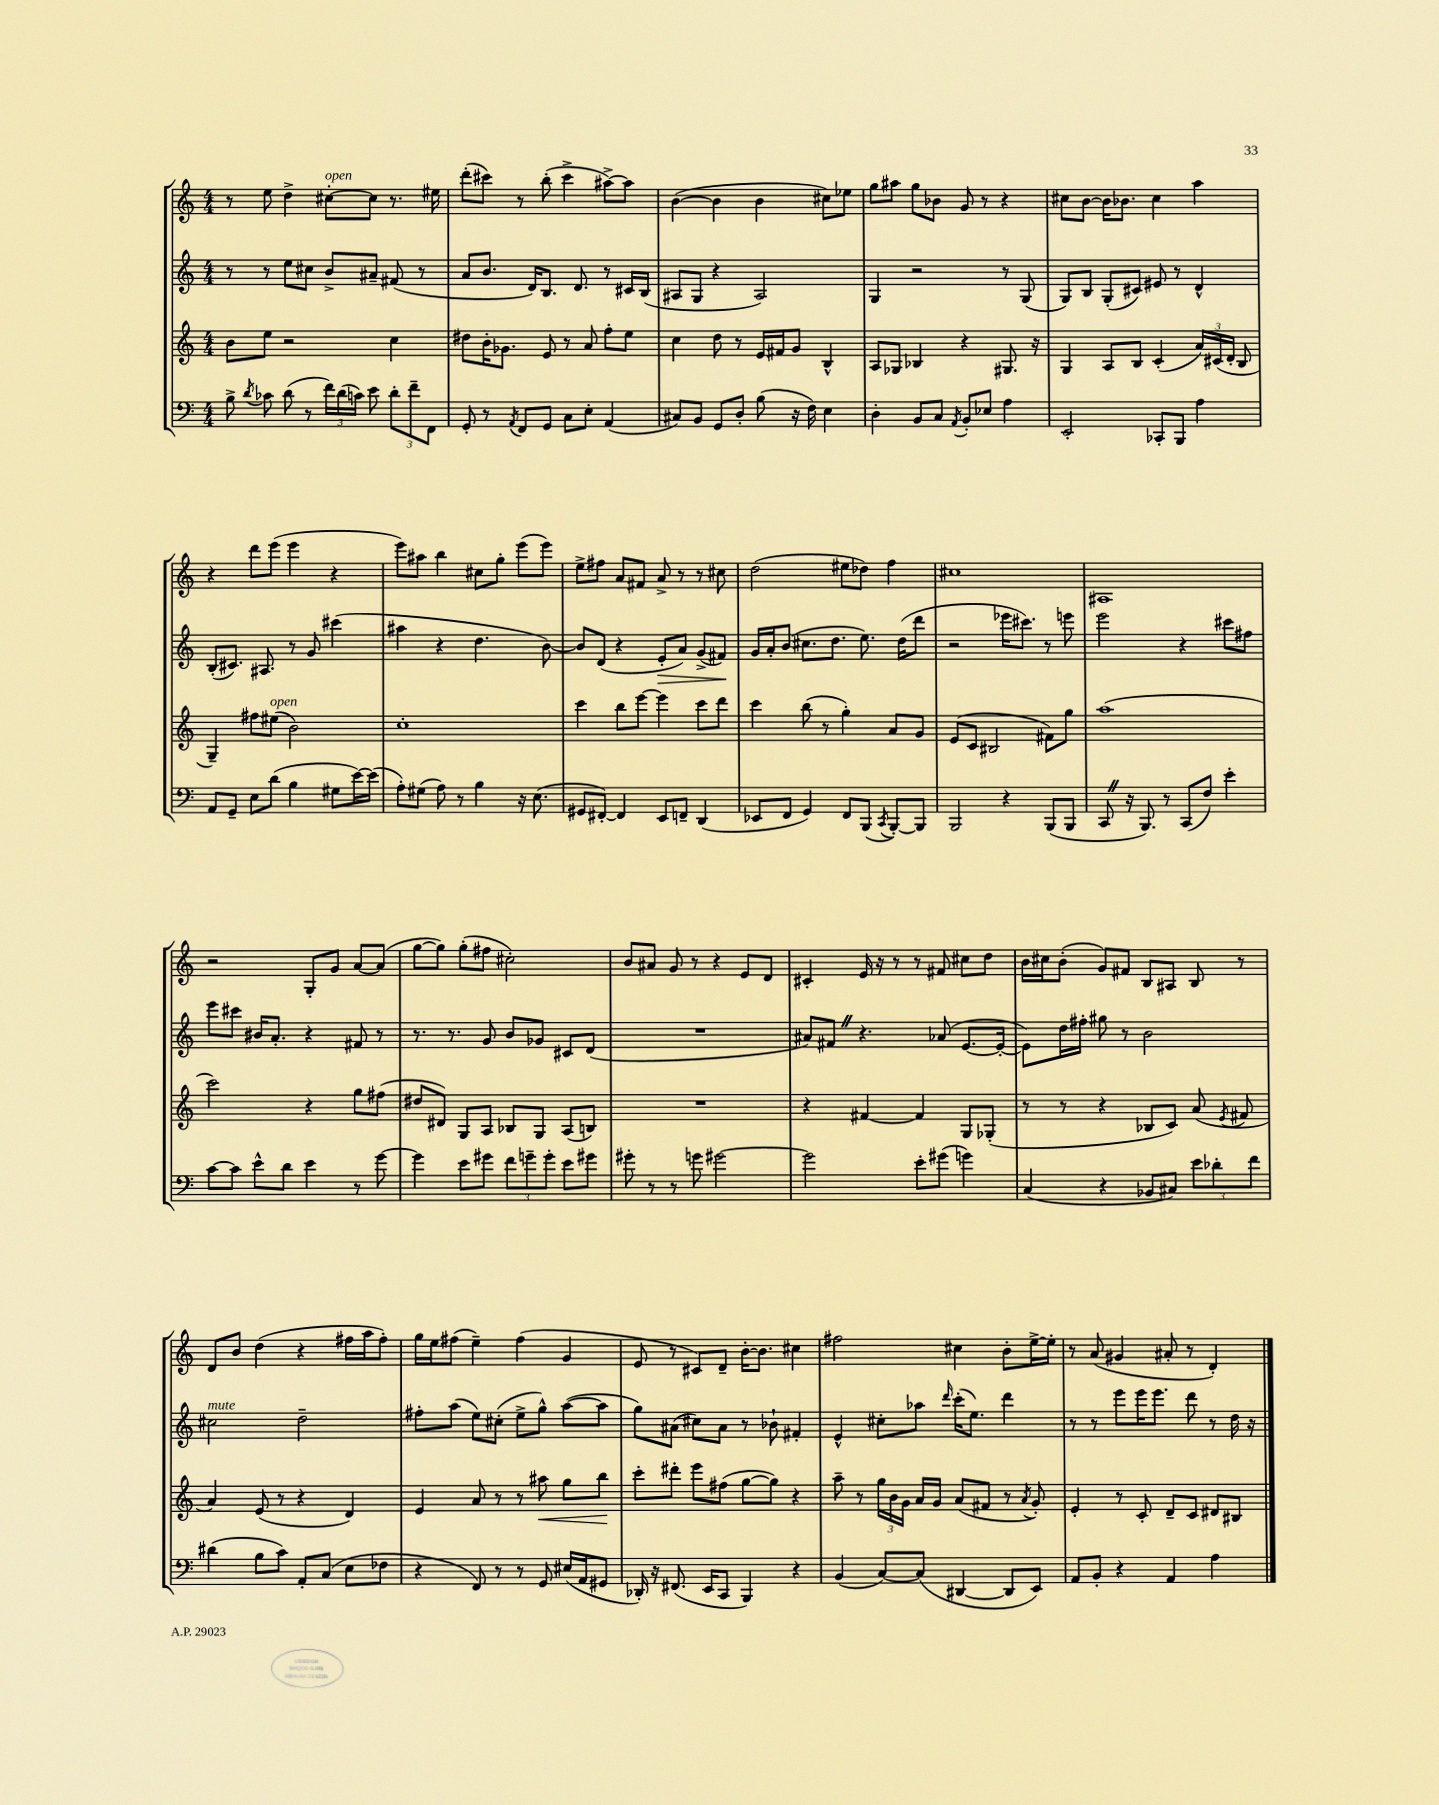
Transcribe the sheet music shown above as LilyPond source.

<<
\new StaffGroup <<
\new Staff = "s0" {
    \clef treble \key c \major \numericTimeSignature \time 4/4
    \autoBeamOff r8 e''8 d''4-> cis''8[~-.^\markup { \italic "open" } cis''8] r8. eis''16 |
    d'''8[-.( cis'''8]) r8 b''8-.( cis'''4-> ais''8[~->) ais''8] |
    b'4~( b'4 b'4 cis''8[) ees''8] |
    g''8[ ais''8] g''8[ bes'8] g'8 r8 r4 |
    cis''8[ b'8]~ b'16[ bes'8.] cis''4 a''4 |
    r4 d'''8[ e'''8]( e'''4 r4 |
    e'''8[) ais''8] b''4 cis''8[ g''8]-. e'''8[( e'''8]) |
    e''8[-> fis''8] a'8[ fis'8] a'8-> r8 r8 cis''8 |
    d''2( eis''8[ des''8]) f''4 |
    cis''1 |
    ais1 |
    r2 g8[-. g'8] a'8[~ a'8]( |
    g''8[~ g''8]) g''8[-.( fis''8] cis''2-.) |
    b'8[ ais'8] g'8 r8 r4 e'8[ d'8] |
    cis'4-. e'16 r16 r8 r8 fis'8 cis''8[ d''8] |
    b'16[ cis''16 b'8]-.( g'8[) fis'8] b8[ ais8] b8 r8 |
    d'8[ b'8] d''4( r4 fis''16[ a''16 fis''8]-.) |
    g''16[ e''16 fis''8]( e''4--) fis''4( g'4 |
    e'8 r8 cis'8[) d'8]-- b'16[~-. b'8.] cis''4 |
    fis''2 cis''4 b'8[-. e''16~-> e''16]-. |
    r8 a'8( gis'4 ais'8-. r8 d'4-.) \bar "|." |
}
\new Staff = "s1" {
    \clef treble \key c \major \numericTimeSignature \time 4/4
    \autoBeamOff r8 r8 e''8[ cis''8] b'8[-> ais'8]-- fis'8( r8 |
    a'8[ b'8.] d'16[) b8.] d'8. r8 cis'16[ b16]( |
    ais8[ g8] r4 ais2) |
    g4 r2 r8 g8( |
    g8[) b8] g8[-.( cis'8]) eis'8 r8 d'4-^ |
    b8[-.( cis'8.]) ais8. r8 g'8 cis'''4( |
    ais''4 r4 d''4. b'8~) |
    b'8[ d'8]( r4 e'8[-.\> a'8]) g'8[->( fis'8]\!) |
    g'16[ a'16-. b'8]( cis''8.[ d''8.] e''8.) d''16[( d'''8] |
    r2 ees'''16[ cis'''8.]) r8 e'''8 |
    e'''2 r4 cis'''8[ fis''8] |
    e'''8[ cis'''8] bis'16[ a'8.]-. r4 fis'8 r8 |
    r8. r8. g'8 b'8[ ges'8] cis'8[ d'8]( |
    R1 |
    ais'8[) fis'8] \once \override BreathingSign.text = \markup { \musicglyph "scripts.caesura.straight" } \breathe r4. aes'8( e'8.[~ e'16]~-. |
    e'8[) d''16 fis''16]-. gis''8 r8 b'2 |
    cis''2^\markup { \italic "mute" } d''2-- |
    fis''8[-. a''8]( e''8[) cis''8]-.( e''8[-> g''8]-^) a''8[~( a''8] |
    g''8[) ais'8]( cis''8[) ais'8] r8 bes'8-! fis'4-. |
    e'4-^ cis''8[-. aes''8] \grace { d'''16 } c'''16[-.( e''8.]) d'''4 |
    r8 r8 e'''8[ e'''16 e'''8.] d'''8 r8 d''16 r16 \bar "|." |
}
\new Staff = "s2" {
    \clef treble \key c \major \numericTimeSignature \time 4/4
    \autoBeamOff b'8[ e''8] r2 c''4 |
    dis''8[ b'16-. ges'8.] e'8 r8 a'8 f''8[-. e''8] |
    c''4 d''8 r8 e'16[ fis'16 g'8] b4-^ |
    a8[ ges8] bes4 r4 gis8. r16 |
    g4 a8[ b8] c'4-.( \tuplet 3/2 { a'16[) cis'16( d'16]-. } b8 |
    g4--) fis''8[ eis''8]^\markup { \italic "open" }( b'2) |
    c''1-. |
    c'''4 b''8[ e'''8]~ e'''4 c'''8[ d'''8] |
    c'''4 b''8( r8 g''4-.) a'8[ g'8] |
    e'8[( c'8] bis2 fis'8[) g''8] |
    a''1( |
    c'''2) r4 g''8[ fis''8]( |
    dis''8[ dis'8]) g8[ a8] bes8[ g8] a8[( b8]) |
    R1 |
    r4 fis'4~ fis'4 g8[ ges8]-.( |
    r8 r8 r4 bes8[ c'8]) a'8( \acciaccatura { e'8 } fis'8 |
    a'4) e'8( r8 r4 d'4) |
    e'4 a'8 r8 r8 ais''8\< g''8[ b''8]\! |
    c'''8[-. dis'''8]-. e'''8[ fis''8]( g''8[~ g''8]) r4 |
    a''8-- r8 \tuplet 3/2 { g''16[ b'16 g'16] } a'16[ g'16] a'8[( fis'8] r8 \acciaccatura { a'8 } g'8-.) |
    e'4-. r8 c'8-. d'8[-- c'8] dis'8[ bis8] \bar "|." |
}
\new Staff = "s3" {
    \clef bass \key c \major \numericTimeSignature \time 4/4
    \autoBeamOff b8-> \acciaccatura { d'8 } ces'8 d'8( r8 \tuplet 3/2 { f'16[) d'16( c'16]) } e'8 \tuplet 3/2 { d'8[-. f'8-- f,8] } |
    g,8-. r8 \acciaccatura { a,8 } f,8[ g,8] c8[ e8]-. a,4( |
    cis8[) b,8] g,8[ d8]-. b8( r16 f16) e4 |
    d4-. b,8[ c8] \acciaccatura { a,8 } b,8[-. ees8] a4 |
    e,2-. ces,8[-. b,,8] a4 |
    a,8[ g,8]-- e8[ d'8]( b4 gis8[ e'16~) e'16]( |
    a8[-.) gis8]( a8) r8 b4 r16 e8.( |
    gis,8[ fis,8]~-.) fis,4 e,8[ f,8]-- d,4( |
    ees,8[ f,8] g,4) f,8[ b,,8]( \acciaccatura { c,8 } b,,8[~-.) b,,8] |
    b,,2 r4 b,,8[( b,,8] |
    c,8 \once \override BreathingSign.text = \markup { \musicglyph "scripts.caesura.straight" } \breathe r16 b,,8.) r8 c,8[( f8]) e'4-. |
    c'8[~ c'8] e'8[-^ d'8] e'4 r8 g'8~ |
    g'4 e'8[ gis'8] \tuplet 3/2 { f'8[ g'8-- g'8]-. } e'8[ gis'8] |
    gis'8-. r8 r8 g'8 gis'2~ |
    gis'2 e'8[-. gis'8]( g'4) |
    c4( r4 bes,8[ cis8]) \tuplet 3/2 { e'8[ des'8-. f'8] } |
    dis'4( b8[ c'8]) a,8[-. c8]( e8[ fes8] |
    r4 f,8) r8 r8 g,8 eis16[( a,16 gis,8] |
    des,16-.) r16 fis,8.( e,16[ c,8] b,,4) r4 |
    b,4( c8[~) c8]( dis,4~ dis,8[ e,8]) |
    a,8[ b,8]-. r4 a,4 a4 \bar "|." |
}
>>
>>
\layout { \context { \Score \remove "Bar_number_engraver" } }
